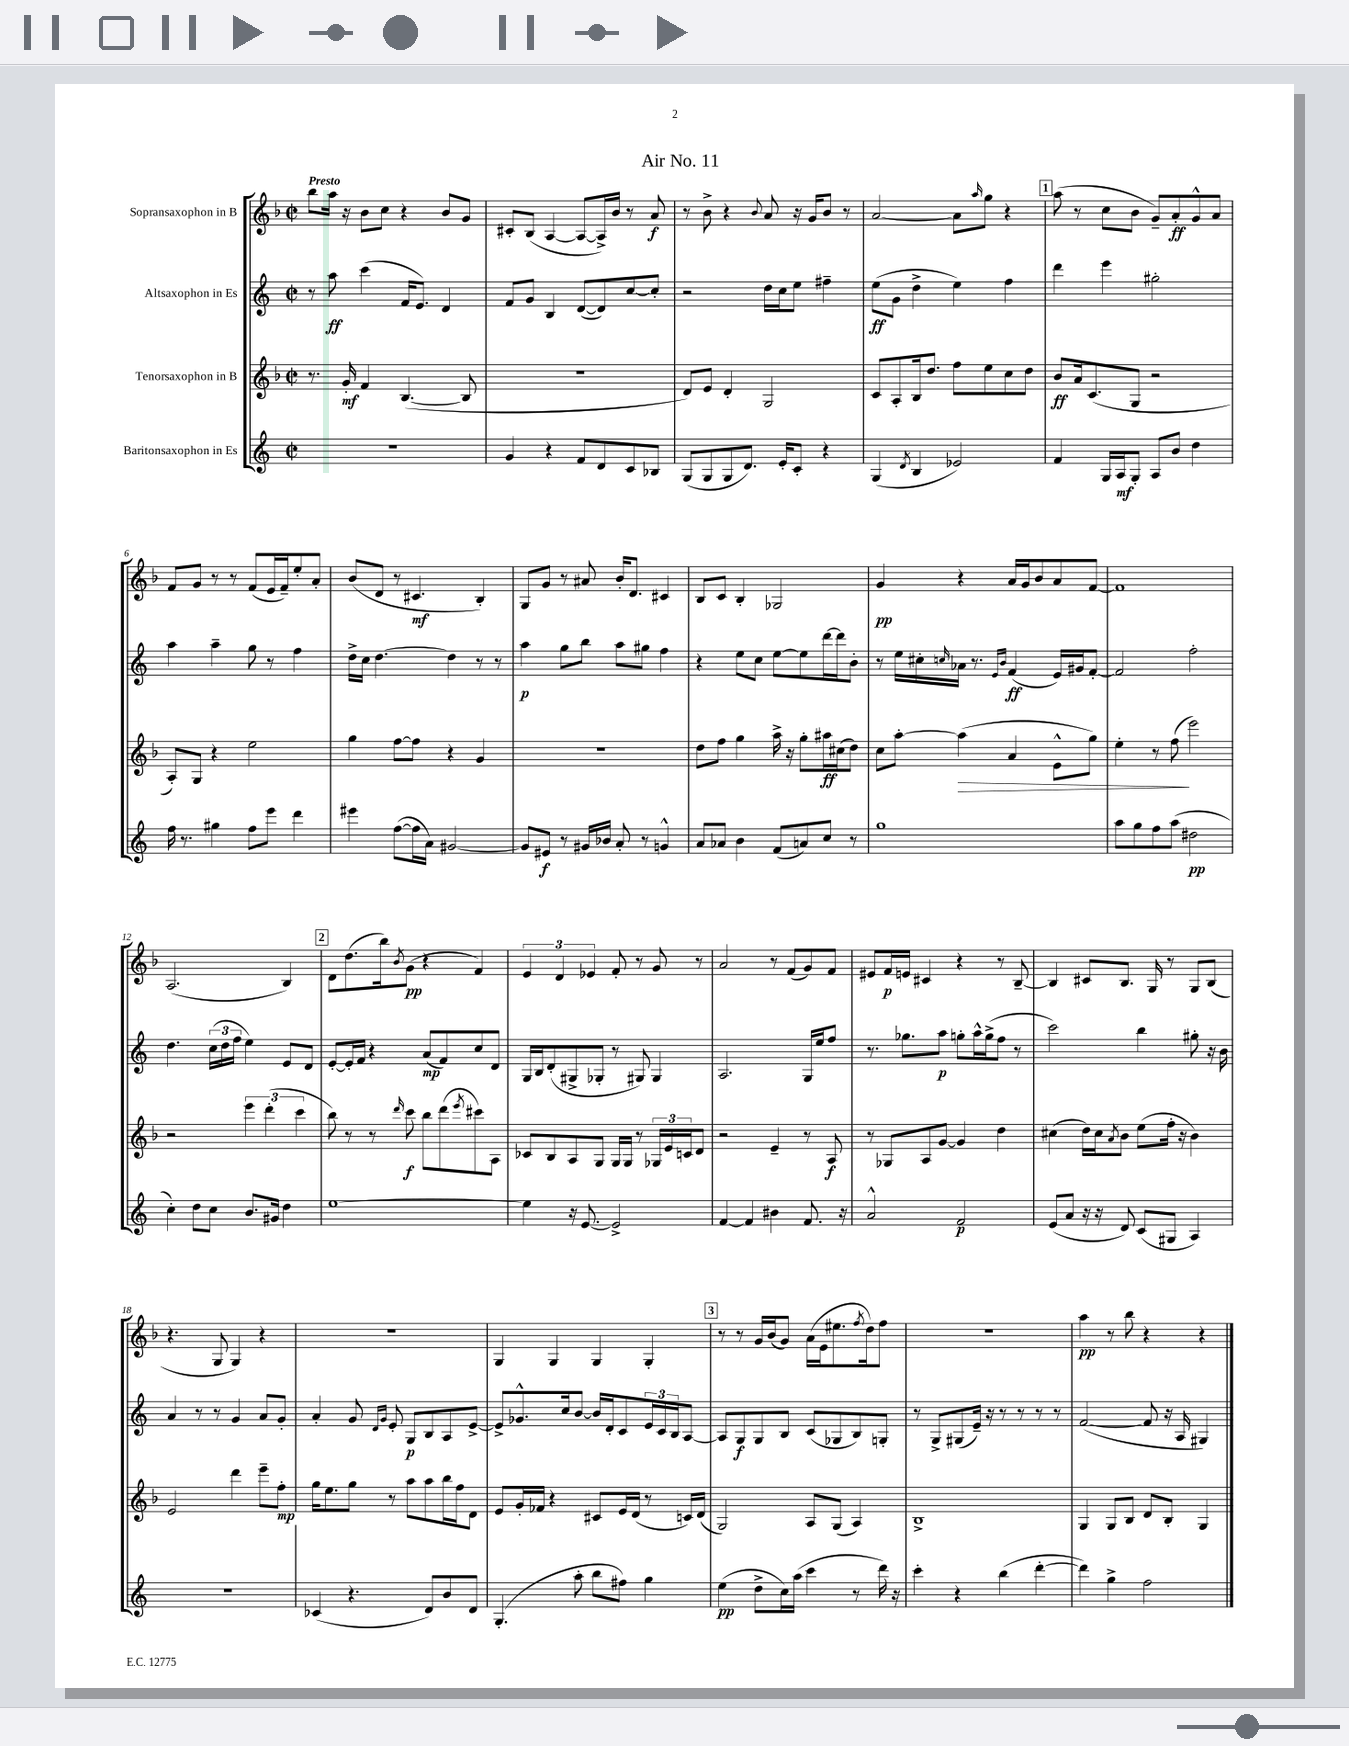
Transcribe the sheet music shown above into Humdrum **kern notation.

**kern	**kern	**kern	**kern
*staff4	*staff3	*staff2	*staff1
*clefG2	*clefG2	*clefG2	*clefG2
*k[]	*k[b-]	*k[]	*k[b-]
*M2/2	*M2/2	*M2/2	*M2/2
*met(c|)	*met(c|)	*met(c|)	*met(c|)
1r	8.r	8r	8bb-\L
.	.	8aa\	16aa\Jk
.	16g'/	.	16r
.	4f/	(4ccc\	8b-\L
.	.	.	8cc\J
.	([4.B-/	16f/LK	4r
.	.	8.e/J)	.
.	.	4d/	8b-/L
.	8B-/]	.	8g/J
=	=	=	=
4g/	1r	8f/L	8c#'/L
.	.	8g/J	(8B-/J
4r	.	4B/	[4A/
8f/L	.	([8d/L	8A/_L
8d/	.	8d/])	16A^/]L)
.	.	.	16b-/JJ
8c/	.	[8cc/	8r
8B-/J	.	8cc'/]J	8a/
=	=	=	=
(8G/L	8d/L)	2r	8r
8G/	8e/J	.	8b-^\
8G/	4d'/	.	4r
8.d/J)	.	.	.
.	.	.	8qqb-/
.	2G/	16dd\LL	8a/
16e'/LK	.	16cc\J	.
8c'/J	.	8ee\J	16r
.	.	.	16g/LK
4r	.	4ff#~\	8b-/J
.	.	.	8r
=	=	=	=
(4G/	8c/L	(8ee\L	[2a/
.	8A'/	8g\J	.
8qd/	.	.	.
4B/	16B-/k	4dd^\	.
.	8.dd/J	.	.
2e-/)	8ff\L	4ee\)	8a\]L
.	.	.	16qqaa/
.	8ee\	.	8gg\J
.	8cc\	4ff\	4r
.	8dd\J	.	.
=	=	=	=
4f/	8b-/L	4ddd\	(8aa\
.	16a/k	.	8r
.	(8.c/	.	.
16G/LL	.	4eee\	8cc\L
16A/J	.	.	.
8G'/J	8G/J	.	8b-\J
8A/L	2r	2gg#'\	8g~/L)
8b/J	.	.	8a'/
4dd\	.	.	8g^^/
.	.	.	8a/J
=	=	=	=
16ff\	8A'/L)	4aa\	8f/L
8.r	.	.	.
.	8G/J	.	8g/J
4gg#\	4r	4aa~\	8r
.	.	.	8r
8ff\L	2ee\	8gg\	(8f/L
8eee\J	.	8r	16e/L
.	.	.	16f~/J)
4ddd\	.	4ff\	8ee'/
.	.	.	8a'/J
=	=	=	=
4eee#\	4gg\	16dd^\LL	(8b-/L
.	.	16cc\JJ	.
.	.	[4.dd\	8d/J
([8ff\L	[8ff\L	.	8r
16ff\]L	8ff\]J	.	4.c#/
16a\JJ)	.	.	.
[2g#/	4r	4dd\]	.
.	4g/	8r	4B-'/)
.	.	8r	.
=	=	=	=
8g#/]L	1r	4aa\	8G/L
8e#/J	.	.	8g/J
8r	.	8gg\L	8r
16g#/LL	.	8bb\J	8a#/
16b-/JJ	.	.	.
8a'/	.	8aa\L	16b-'/LK
.	.	.	8.d/J
8r	.	8gg#\J	.
4g^^/	.	4ff\	4c#/
=	=	=	=
8a/L	8dd\L	4r	8B-/L
8a-/J	8ff\J	.	8c/J
4b\	4gg\	8ee\L	4B-'/
.	.	8cc\J	.
(8f/L	16aa^\	[8ee\L	2G-/
.	16r	.	.
8a/)	8gg'\L	8ee\]	.
8cc/J	16aa#\L	[16ddd\L	.
.	(16cc#\J	16ddd\]J	.
8r	8dd\J)	8b'\J	.
=	=	=	=
1gg	8cc\L	8r	4g/
.	[8aa'\J	16ee\LL	.
.	.	16cc#'\	.
.	.	16qqcc/	.
.	(4aa\]	16a-\JJ	4r
.	.	8.r	.
.	.	16qqe/LL	.
.	.	16qqb/JJ	.
.	4a/	(4f/	16a/LL
.	.	.	16g/J
.	.	.	8b-/
.	8e^^\L	16e/LL)	8a/
.	.	16g#/J	.
.	8gg\J)	[8f'/J	[8f/J
=	=	=	=
8aa\L	4ee'\	2f/]	1f]
8gg\	.	.	.
8ff\	8r	.	.
(8aa\J	(8ff\	.	.
2dd#\	2eee\)	2ff'\	.
=	=	=	=
4cc'\)	2r	4.dd\	(2.A/
8dd\L	.	.	.
8cc\J	.	(24cc\LL	.
.	.	24dd\	.
.	.	24ff\JJ	.
8.b/L	6eee\	4ee\)	.
.	(6ddd'\	.	.
16g#/Jk	.	.	.
4dd\	.	8e/L	4B-/)
.	6ccc\	.	.
.	.	8d/J	.
=	=	=	=
[1ee	8bb-\)	[8e'/L	8d\L
.	8r	16e'/]L	(8.dd\
.	.	16f/JJ	.
.	8r	4r	.
.	.	.	16bb-\k)
.	16qqddd/	.	8qb-/
.	8ccc\	.	(8g\J
.	8bb-\L	(8a/L	4r
.	(8ddd\	8f/)	.
.	8qeee/	.	.
.	8ccc#\)	8cc/	4f/)
.	8A\J	8d/J	.
=	=	=	=
4ee\]	8c-/L	16G/LL	6e/
.	.	16B/J	.
.	8B-/	(8d'/	.
.	.	.	6d/
16r	8A/	8G#^/	.
[8.e/	.	.	.
.	.	.	6e-/
.	8G/J	8G-'/J	.
2e^/]	16G/LL	8r	8f'/
.	16G/JJ	.	.
.	8r	8G#/)	8r
.	24G-/LL	4G#/	8g/
.	24e/	.	.
.	24c/J	.	.
.	8d/J	.	8r
=	=	=	=
[4f/	2r	2.A/	2a/
4f/]	.	.	.
4b#\	4e~/	.	8r
.	.	.	(8f/L
8.f/	8r	16G/LL	8g/)
.	.	16ee/J	.
.	8A/	8ff/J	8f/J
16r	.	.	.
=	=	=	=
2a^^/	8r	8.r	8e#/L
.	8G-/L	.	16f/L
.	.	8.gg-\L	16e/JJ
.	8A/	.	4c#/
.	[8g/J	8aa\J	.
2f/	4g/]	8gg'\L	4r
.	.	16aa^^\L	.
.	.	(16gg^\J	.
.	4dd\	8ff\J	8r
.	.	8r	[8B-~/
=	=	=	=
(8e/L	(4cc#\	2ccc\)	4B-/]
8a/J	.	.	.
16r	16dd\LL)	.	8c#/L
16r	16cc#\J	.	.
.	8qa/	.	.
8d/)	8b-\J	.	8.B-/J
(8c/L	(8ee\L	4bb\	.
.	.	.	16G/
8G#/J	16ff'\Jk	.	8r
.	16r	.	.
4A/)	4b-\)	8gg#'\	8G/L
.	.	16r	(8B-/J
.	.	16b\	.
=	=	=	=
1r	2e/	4a/	4.r
.	.	8r	.
.	.	8r	8G/
.	4ddd\	4g/	4G/)
.	8eee~\L	8a/L	4r
.	8ff'\J	8g'/J	.
=	=	=	=
(4c-/	16gg\LK	4a'/	1r
.	8.ee\	.	.
4.r	8gg\J	8g/	.
.	.	16qqd/LL	.
.	.	16qqg/JJ	.
.	8r	8e'/	.
.	8aa\L	8G/L	.
8d/L)	8aa\	8B/	.
8b/	16bb-\L	8A/	.
.	16ff\J	.	.
8d/J	8d\J	[8e^/J	.
=	=	=	=
(4.G'/	8e/L	8e^/]L	4G/
.	16g'/L	8.g-^^/	.
.	16f-/JJ	.	.
.	4r	.	4G/
.	.	16cc/k	.
8aa'\	.	[8b/J	.
8bb\L	8c#/L	16b/]LL	4G/
.	.	16d'/J	.
8ff#\J)	16e/L	8c/	.
.	(16d/JJ	.	.
4gg\	8r	24e/L	4G'/
.	.	24c/	.
.	.	24B/J	.
.	16c/LL)	[8A/J	.
.	(16d/JJ	.	.
=	=	=	=
(4ee\	2G/)	8A/]L	8r
.	.	8G/	8r
8dd^\L	.	8G/	16g/LL
.	.	.	(16b-/J
16cc\L)	.	8B/J	8g/J)
(16aa\JJ	.	.	.
4ccc\	8A/L	(8c/L	(16a\LL
.	.	.	16e\J
.	(8G/J	8G-/	8.ee#\
8r	4A/)	8B/)	.
.	.	.	8qff/
.	.	.	16dd\k)
16ddd\)	.	8G'/J	8ff\J
16r	.	.	.
=	=	=	=
4ccc'\	1B-^	8r	1r
.	.	8G^/L	.
4r	.	(8G#/	.
.	.	16e~/Jk)	.
.	.	16r	.
(4bb\	.	8r	.
.	.	8r	.
[4ddd'\	.	8r	.
.	.	8r	.
=	=	=	=
4ddd\])	4G/	([2f/	4aa\
4gg^\	8G/L	.	8r
.	8B-/J	.	8bb-\
2ff\	8d/L	8f/]	4r
.	8B-'/J	16r	.
.	.	16A/	.
.	4G/	4G#/)	4r
==	==	==	==
*-	*-	*-	*-
